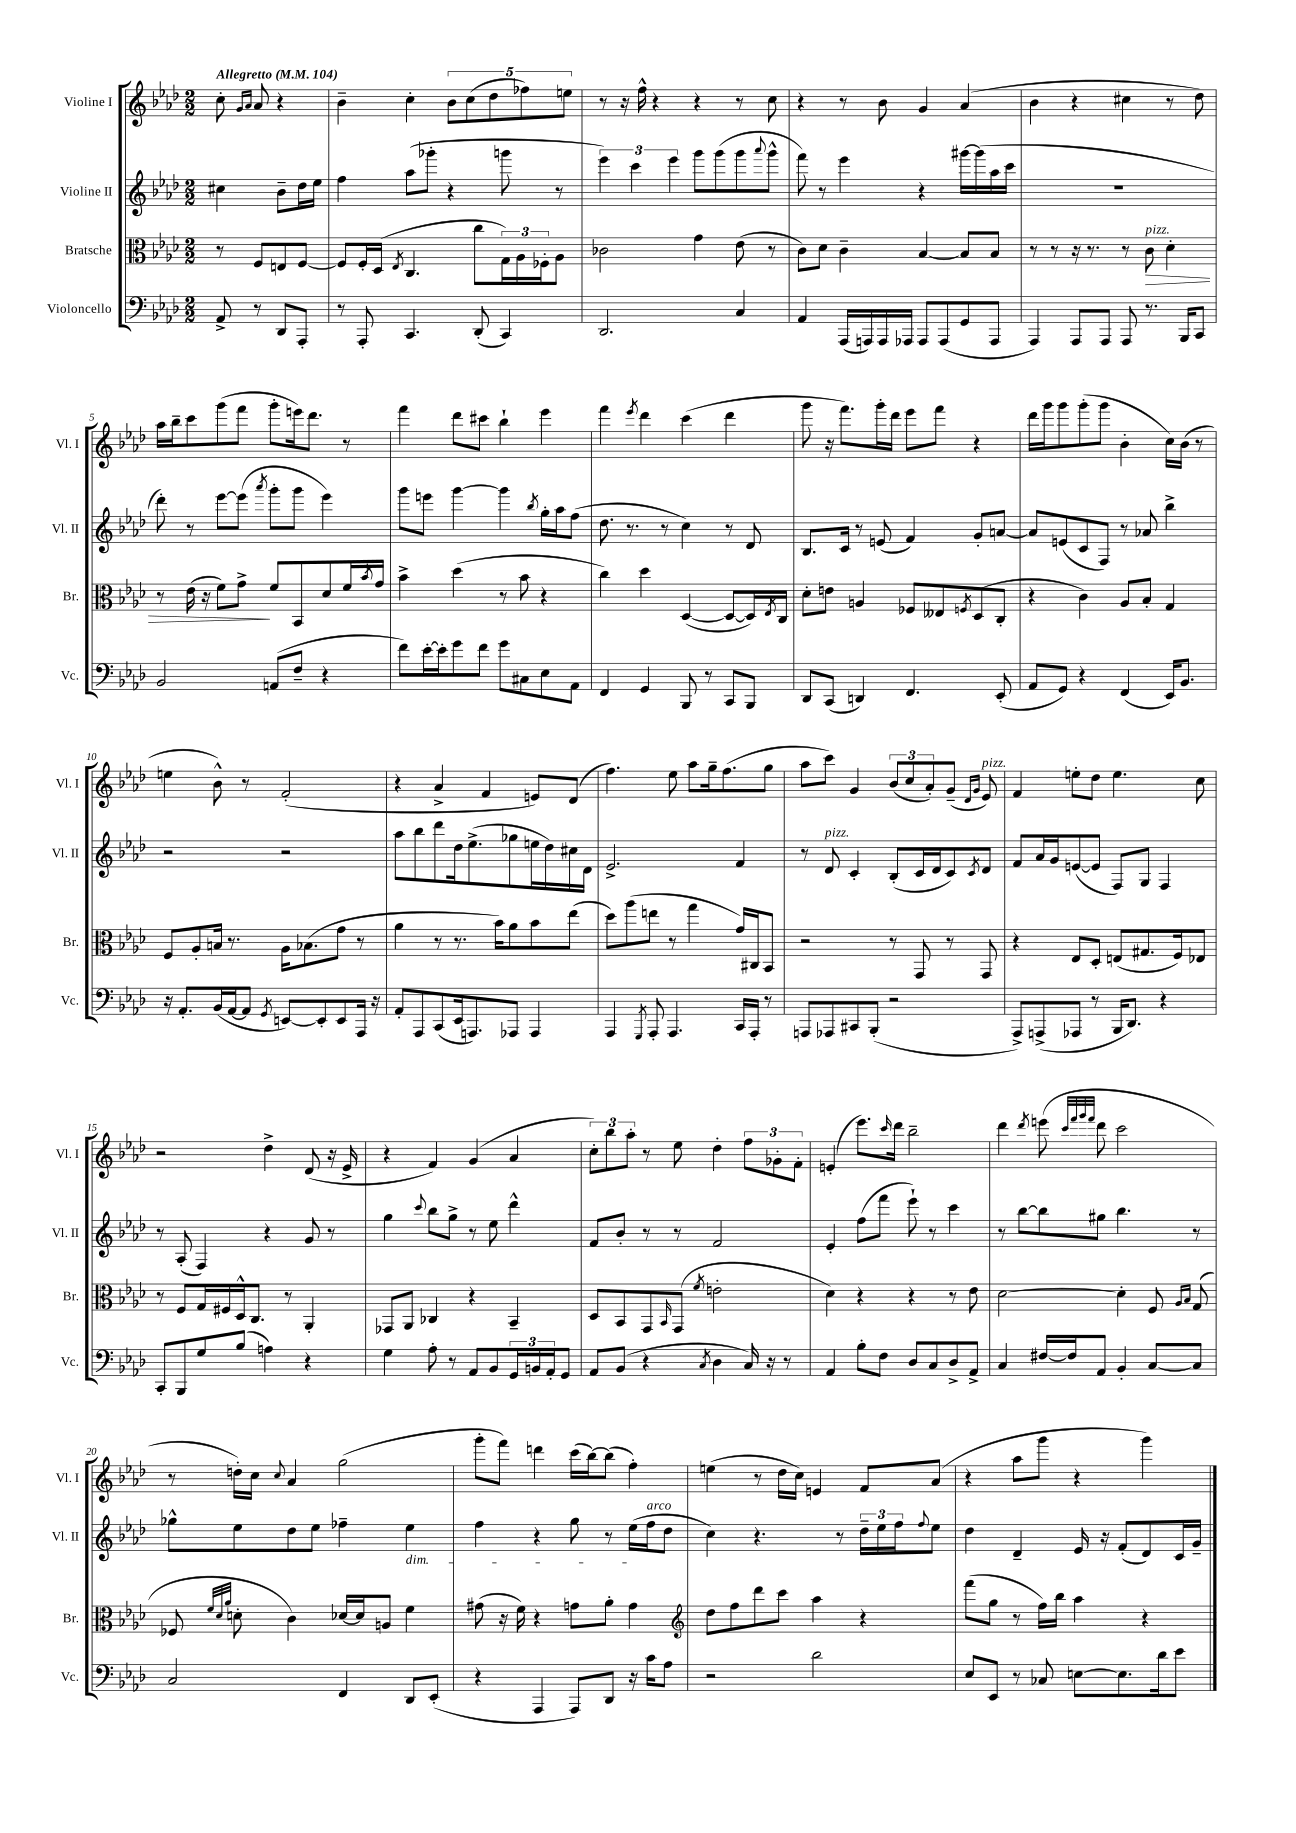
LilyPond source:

<<
\new StaffGroup <<
\new Staff = "s0" \with { instrumentName = "Violine I" shortInstrumentName = "Vl. I" } {
    \clef treble \key aes \major \numericTimeSignature \time 2/2 \partial 2 \tempo "Allegretto" 4 = 104
    c''8-. \grace { g'16 aes'16 } aes'8 r4 |
    bes'4-- c''4-. \tuplet 5/4 { bes'8 c''8( des''8 fes''8) e''8 } |
    r8 r16 f''16-^ r4 r4 r8 c''8 |
    r4 r8 bes'8 g'4 aes'4( |
    bes'4 r4 cis''4 r8 des''8) |
    aes''16 bes''16-- c'''8 g'''8( f'''8 g'''8-. e'''16) des'''8. r8 |
    f'''4 des'''8 cis'''8 bes''4-! ees'''4 |
    f'''4 \acciaccatura { ees'''8 } des'''4 c'''4( des'''4 |
    g'''8 r16 f'''8.) g'''16-. des'''16 ees'''8 f'''8 r4 |
    des'''16 g'''16 g'''8 g'''8-.( g'''8 bes'4-. c''16) bes'16( r8 |
    e''4 bes'8-^) r8 f'2-.( |
    r4 aes'4-> f'4 e'8) des'8( |
    f''4.) ees''8 aes''8 g''16-- f''8.( g''8 |
    aes''8 c'''8) g'4 \tuplet 3/2 { bes'8( c''8 aes'8-.) } g'8--( \grace { des'16 g'16 } ees'8^\markup { \italic "pizz." }) |
    f'4 e''8-. des''8 e''4. c''8 |
    r2 des''4-> des'8( r16 ees'16-> |
    r4 f'4) g'4( aes'4 |
    \tuplet 3/2 { c''8-.) bes''8 aes''8-. } r8 ees''8 des''4-. \tuplet 3/2 { f''8 ges'8-. f'8-. } |
    e'4-.( ees'''8.) \grace { c'''16 } des'''16 bes''2-- |
    des'''4 \acciaccatura { des'''8 } e'''8( \grace { c'''32 f'''32 g'''32 f'''32 } des'''8 c'''2 |
    r8 d''16-.) c''16 \appoggiatura { c''8 } aes'4 g''2( |
    g'''8-. f'''8) d'''4 c'''16( bes''16~) bes''8( f''4-.) |
    e''4( r8 des''16 c''16) e'4 f'8 aes'8( |
    r4 aes''8 g'''8 r4 g'''4) \bar "|." |
}
\new Staff = "s1" \with { instrumentName = "Violine II" shortInstrumentName = "Vl. II" } {
    \clef treble \key aes \major \numericTimeSignature \time 2/2 \partial 2
    cis''4 bes'8-- des''16 ees''16 |
    f''4 aes''8( ges'''8-. r4 g'''8 r8 |
    \tuplet 3/2 { ees'''4) c'''4 ees'''4 } g'''8 g'''8( g'''8 \appoggiatura { aes'''8 } g'''8-^ |
    f'''8) r8 ees'''4 r4 gis'''16~ gis'''16( aes''16 c'''16 |
    R1 |
    des'''8-.) r8 ees'''8~ ees'''8( \acciaccatura { aes'''8 } g'''8-. g'''8 ees'''4) |
    g'''8 e'''8 g'''4~ g'''4 \acciaccatura { bes''8 } g''16-. aes''16 f''8( |
    des''8. r8. r8 c''4) r8 des'8 |
    bes8. c'16 r8 e'8( f'4) g'8-. a'8~ |
    a'8 e'8( c'8 f8) r8 aes'8 bes''4-> |
    r2 r2 |
    aes''8 bes''8 des'''8 des''16 ees''8.->( ges''8 e''16 des''16) cis''16 des'16 |
    ees'2.-> f'4 |
    r8 des'8^\markup { \italic "pizz." } c'4-. bes8-.( c'16 des'16 c'8) \acciaccatura { c'8 } des'8 |
    f'8 aes'16 g'16 e'8~( e'8 f8) g8 f4 |
    r8 aes8-.( f4) r4 g'8 r8 |
    g''4 \appoggiatura { c'''8 } bes''8 g''8-> r8 ees''8 des'''4-^ |
    f'8 bes'8-. r8 r8 f'2 |
    ees'4-. f''8( f'''8 ees'''8-!) r8 c'''4 |
    r8 bes''8~ bes''8 gis''8 bes''4. r8 |
    ges''8-^ ees''8 des''8 ees''8 fes''4-- ees''4\dim |
    f''4 r4 g''8 r8 ees''16\!( f''16^\markup { \italic "arco" } des''8 |
    c''4) r4. r8 \tuplet 3/2 { des''16-- ees''16 f''16 } \appoggiatura { f''8 } ees''8 |
    des''4 des'4-- ees'16 r16 f'8-.( des'8) c'16 g'16-- \bar "|." |
}
\new Staff = "s2" \with { instrumentName = "Bratsche" shortInstrumentName = "Br." } {
    \clef alto \key aes \major \numericTimeSignature \time 2/2 \partial 2
    r8 f8 e8 f8~ |
    f8 f16-. des16( \acciaccatura { ees8 } c4. c''8 \tuplet 3/2 { g16) aes16 fes16-. } aes8 |
    ces'2 g'4 ees'8( r8 |
    c'8) des'8 c'4-- bes4~ bes8 bes8 |
    r8 r8 r16 r8. r8 c'8\>^\markup { \italic "pizz." } des'4-. |
    r8 ees'16( r16 f'8) g'8->\! f'8 bes,8 des'8 f'16 \acciaccatura { bes'8 } g'16 |
    bes'4-> des''4( r8 bes'8 r4 |
    c''4) des''4 des4~( des8~ des16) \acciaccatura { ees8 } c16 |
    des'8-. e'8 a4 fes8 eeses8 \acciaccatura { f8 } des8( c8-. |
    r4 c'4) aes8 bes8-. g4 |
    f8 aes8-. b16 r8. aes16 bes8.( g'8 r8 |
    aes'4 r8 r8. bes'16) aes'8 bes'8 ees''8( |
    des''8) aes''8( e''8 r8 g''4 g'16) cis16 bes,8 |
    r2 r8 g,8 r8 g,8 |
    r4 ees8 des8-. e8( gis8. f16) ees8 |
    r8 f8 g16 fis16 des16-^ c8. r8 aes,4-. |
    ges,8 aes,8 ces4 r4 bes,4-- |
    des8 bes,8 g,8 \grace { bes,16 } g,8( \acciaccatura { f'8 } e'2-. |
    des'4) r4 r4 r8 ees'8 |
    des'2~ des'4-. f8 \grace { aes16 bes16 } g8( |
    fes8 \grace { f'32 des'32 aes'32 } d'8-. c'4) des'16~ des'16 a8 f'4 |
    gis'8( r16 f'16) r4 g'8 aes'8-. g'4 |
    \clef treble des''8 f''8 des'''8 c'''8 aes''4 r4 |
    f'''8( g''8 r8 f''16) bes''16 aes''4 r4 \bar "|." |
}
\new Staff = "s3" \with { instrumentName = "Violoncello" shortInstrumentName = "Vc." } {
    \clef bass \key aes \major \numericTimeSignature \time 2/2 \partial 2
    aes,8-> r8 des,8 aes,,8-. |
    r8 aes,,8-. c,4. des,8-.( c,4) |
    des,2. c4 |
    aes,4 aes,,16( a,,16) a,,16 aes,,16 aes,,8 aes,,8( g,8 aes,,8 |
    aes,,4) aes,,8 aes,,8 aes,,8 r8. bes,,16 c,8 |
    bes,2 a,8( f8-- r4 |
    f'8) ees'16~-. ees'16-. g'8 f'8 g'8 cis8 ees8 aes,8 |
    f,4 g,4 bes,,8 r8 c,8 bes,,8 |
    des,8 c,8( d,4) f,4. ees,8-.( |
    aes,8 g,8) r4 f,4( ees,16) bes,8. |
    r16 aes,8.-. bes,16( aes,16~ aes,8 \acciaccatura { g,8 } e,8~) e,8-. e,8 aes,,16 r16 |
    aes,8-. aes,,8 c,8( ees,16 a,,8.) aes,,8 aes,,4 |
    aes,,4 \acciaccatura { g,,8 } aes,,8-. aes,,4. c,16 aes,,16-. r8 |
    a,,8 aes,,8 cis,8 bes,,8-.( r2 |
    aes,,8->) a,,8->( aes,,8 r8 bes,,16 des,8.) r4 |
    c,8-. bes,,8 g8 bes8( a4) r4 |
    g4 aes8-. r8 aes,8 bes,8 \tuplet 3/2 { g,16 b,16 aes,16-. } g,8 |
    aes,8 bes,8( r4 \acciaccatura { c8 } des4 c16) r16 r8 |
    aes,4 bes8-. f8 des8 c8 des8-> aes,8-> |
    c4 fis16~ fis16 aes,8 bes,4-. c8~ c8 |
    c2 f,4 des,8 ees,8-.( |
    r4 aes,,4 aes,,8) des,8 r16 c'16 aes8 |
    r2 des'2 |
    ees8 ees,8 r8 ces8 e8~ e8. des'16 ees'8 \bar "|." |
}
>>
>>
